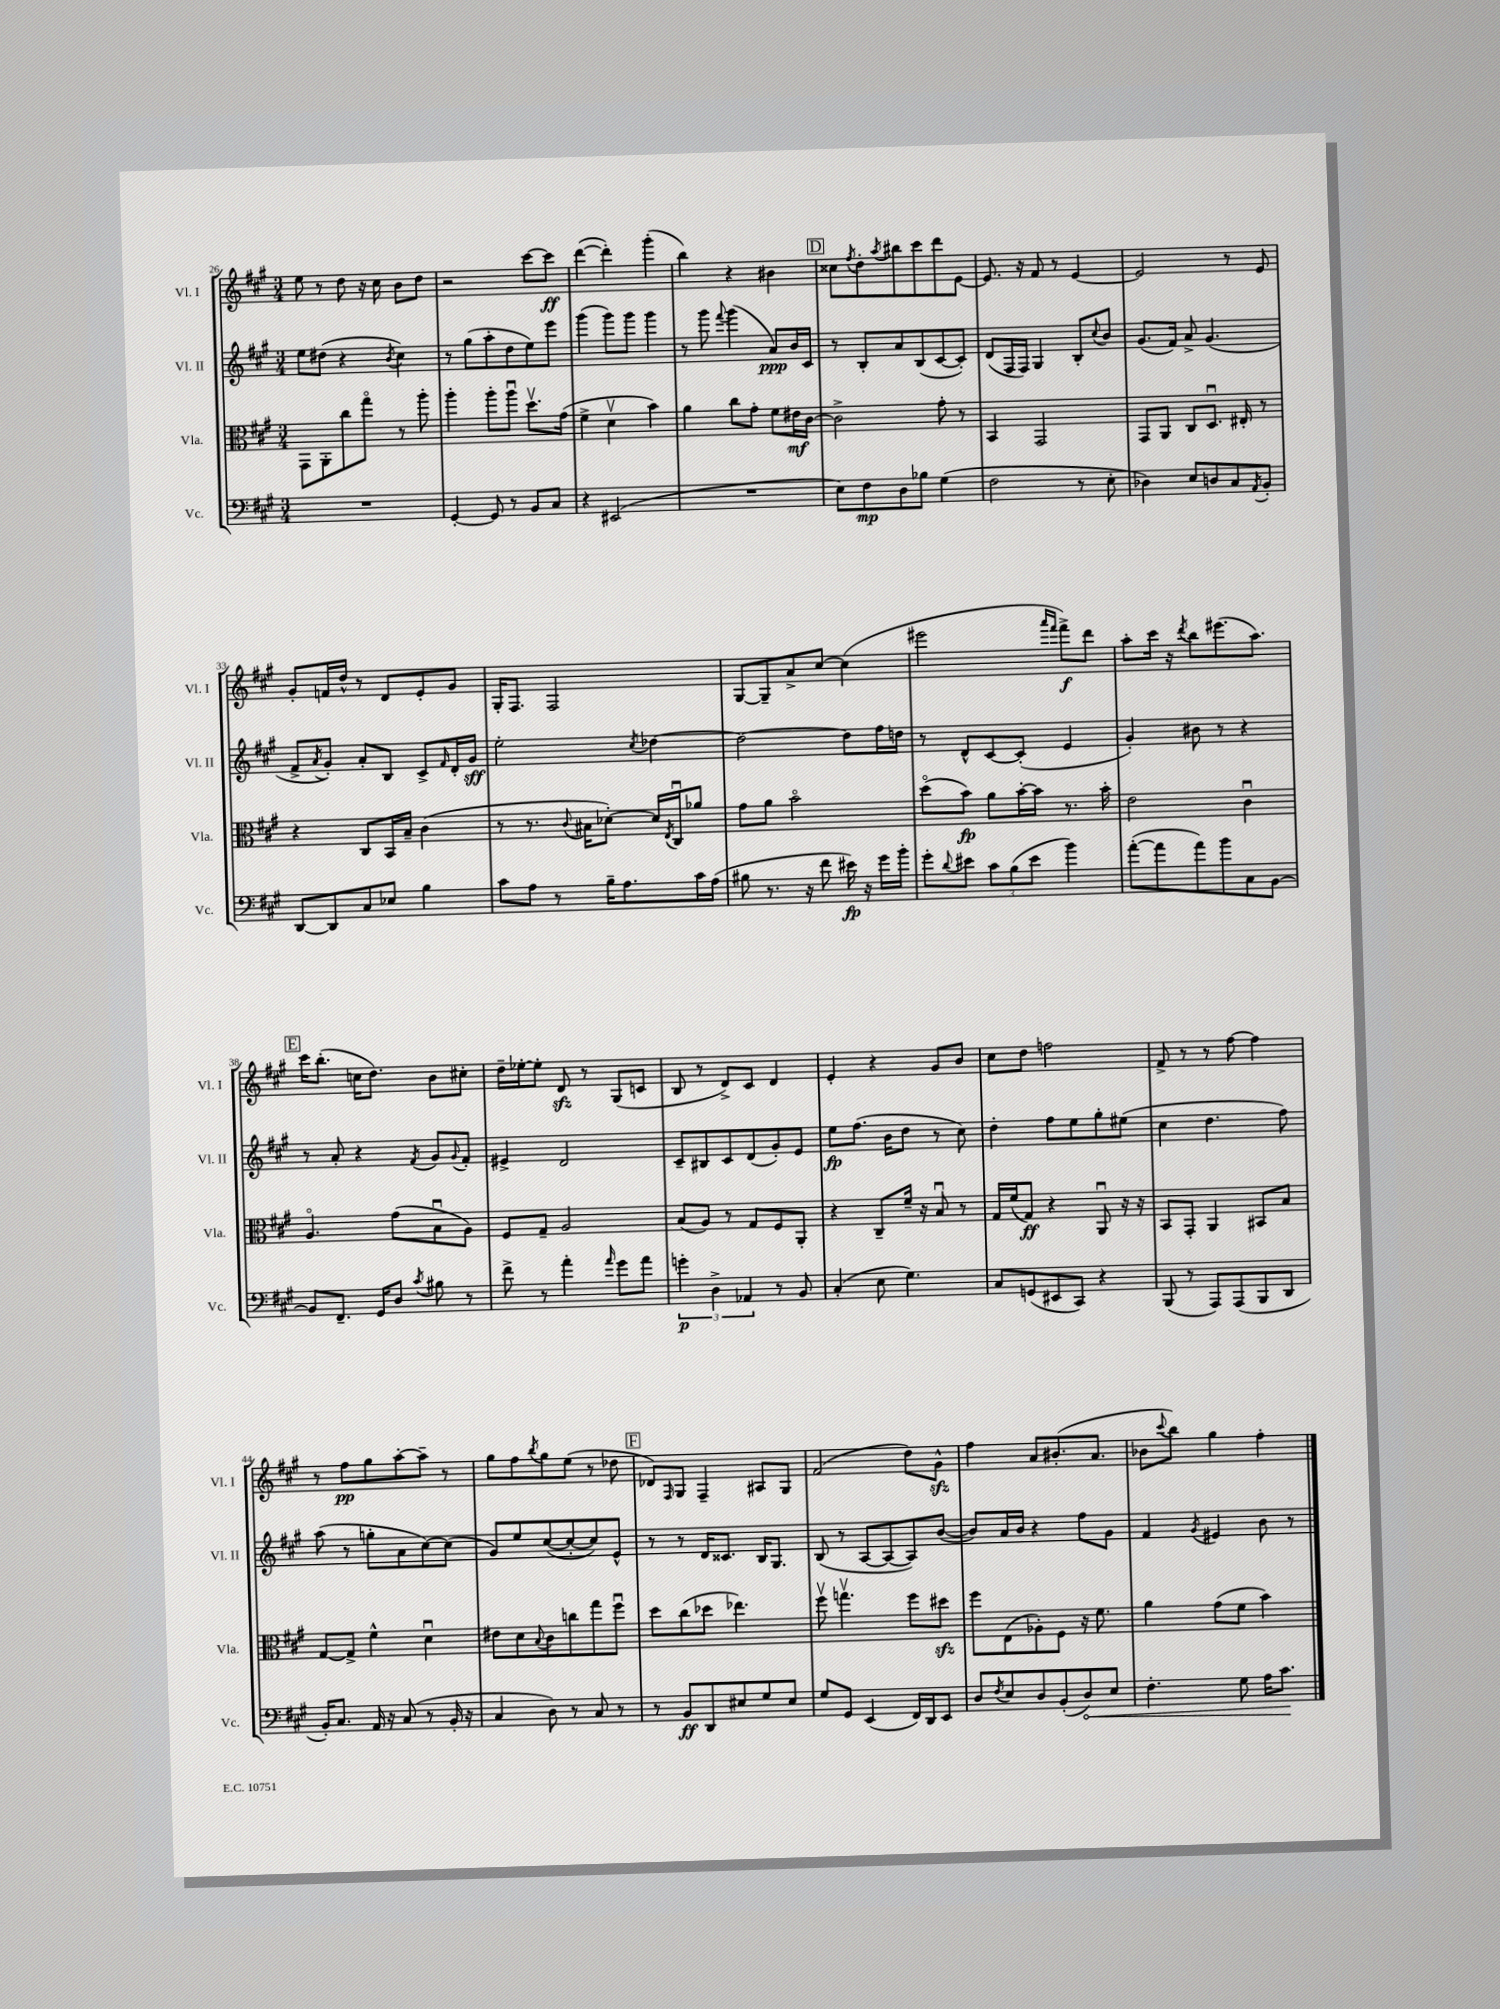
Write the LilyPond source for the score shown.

<<
\new StaffGroup <<
\new Staff = "s0" \with { instrumentName = "Vl. I" shortInstrumentName = "Vl. I" } {
    \clef treble \key a \major \numericTimeSignature \time 3/4
    e''8 r8 d''8 r16 cis''16 b'8 d''8 |
    r2 cis'''8~ cis'''8\ff |
    d'''4~( d'''4-.) gis'''4-.( |
    b''4) r4 bis'4 |
    \mark \markup { \box "D" } cisis''8 \acciaccatura { fis''8 } d''8-. \acciaccatura { a''8 } bis''8 cis'''8 d'''8 e'8~ |
    e'8. r16 fis'8 r8 e'4~ |
    e'2 r8 e'8 |
    gis'8-. f'16 d''16-^ r8 d'8 e'8-. gis'8 |
    gis16-. fis8. fis2 |
    gis8~ gis8-- a'8-> cis''8~ cis''4( |
    eis'''2 \grace { a'''16 fis'''16 } fis'''8->\f) d'''8 |
    a''8-. cis'''16 r16 \acciaccatura { d'''8 } b''8 eis'''8.( a''8.) |
    \mark \markup { \box "E" } cis'''16 b''8.-.( c''16 d''8.) b'8 cis''8-. |
    d''16-- ees''16~-. ees''8-. d'8\sfz r8 gis8( c'8 |
    b8 r8 d'8->) cis'8 d'4 |
    e'4-. r4 gis'8 b'8 |
    cis''8 d''8 f''2 |
    fis'8-> r8 r8 fis''8~ fis''4 |
    r8 fis''8\pp gis''8 a''8~-. a''8-- r8 |
    gis''8 fis''8 \acciaccatura { b''8 } gis''8 e''8( r8 des''8 |
    \mark \markup { \box "F" } des'8) \grace { fis16 } gis8 fis4-- ais8 gis8 |
    fis'2( d''8) gis'8-^\sfz |
    fis''4 a'8 bis'8.-.( a'8. |
    bes'8 \appoggiatura { cis'''8 } b''8) gis''4 fis''4-. \bar "|." |
}
\new Staff = "s1" \with { instrumentName = "Vl. II" shortInstrumentName = "Vl. II" } {
    \clef treble \key a \major \numericTimeSignature \time 3/4
    e''8 dis''8( r4 \acciaccatura { b'8 } cis''4) |
    r8 gis''8( a''8-. d''8 e''8) e'''8 |
    gis'''4( gis'''8) gis'''8 gis'''4 |
    r8 gis'''8 \appoggiatura { fis'''8 } gis'''4( a'8\ppp) b'16 cis'16 |
    \mark \markup { \box "D" } r8 b8-. a'8 b8( cis'8~ cis'8-.) |
    d'8( fis16 fis16) gis4 b8-. \appoggiatura { cis''8 } b'8 |
    gis'8.( fis'16) a'8-> gis'4.( |
    fis'8-> \acciaccatura { a'8 } gis'8-.) a'8-. b8 cis'8-> \grace { fis'16 } d'16-. gis'16\sff |
    e''2-. \acciaccatura { cis''8 } des''4~ |
    des''2~ des''8 fis''16 d''16 |
    r8 d'8-^ cis'8~ cis'8-.( e'4 |
    gis'4-.) bis'8 r8 r4 |
    \mark \markup { \box "E" } r8 a'8-. r4 \acciaccatura { fis'8 } gis'8 \appoggiatura { gis'8 } fis'8-. |
    eis'4-> d'2 |
    cis'8-- bis8 cis'8 d'8( gis'8-.) e'8 |
    e''8\fp fis''8.( b'16 d''8 r8 cis''8) |
    d''4-. fis''8 e''8 gis''8-. eis''8( |
    cis''4 d''4. fis''8) |
    a''8( r8 g''8-. a'8 cis''8~) cis''8( |
    gis'8) e''8 cis''8~( cis''8~-. cis''8) e'8-^ |
    \mark \markup { \box "F" } r8 r8 d'16 cisis'8. b16 gis8. |
    b8( r8 a8~ a8~ a8) b'8~( |
    b'8) a'16 b'16 r4 fis''8 gis'8 |
    fis'4 \acciaccatura { gis'8 } eis'4 b'8 r8 \bar "|." |
}
\new Staff = "s2" \with { instrumentName = "Vla." shortInstrumentName = "Vla." } {
    \clef alto \key a \major \numericTimeSignature \time 3/4
    gis,8 a,8-. cis''8 gis''8\flageolet r8 a''8-. |
    a''4-. a''8-. a''8\downbow d''8.\upbow gis'16( |
    fis'4-> d'4\upbow b'4) |
    a'4 cis''8 gis'8-. fis'8 eis'16\mf cis'16~ |
    \mark \markup { \box "D" } cis'2-> gis'8-. r8 |
    b,4 gis,2 |
    gis,8 a,8 cis8 d8.\downbow eis16-. r8 |
    r4 cis8 b,16 b16-- cis'4( |
    r8 r8. \appoggiatura { cis'8 } bis16 des'8~-.) des'16 \acciaccatura { e8 } cis16\downbow aes'8 |
    gis'8 a'8 b'2\flageolet |
    d''8\flageolet( b'8\fp) a'8 b'16~-. b'16 r8. b'16-. |
    e'2 cis'4\downbow |
    \mark \markup { \box "E" } a4.\flageolet gis'8( b8\downbow a8) |
    fis8 gis8-- a2 |
    b8( a8) r8 gis8 fis8 a,8-. |
    r4 cis8-- fis'16-- r16 b8\downbow r8 |
    gis16 fis'16( gis8\ff) r4 a,8\downbow r16 r16 |
    b,8 gis,8-. a,4 bis,8 b8 |
    gis8~ gis8-> fis'4-^ d'4\downbow |
    eis'8 d'8 \appoggiatura { b8 } cis'8 c''8 gis''8 fis''8\downbow |
    \mark \markup { \box "F" } d''8 cis''8( des''8 ees''4.) |
    fis''8\upbow g''4.\upbow fis''8 dis''8\sfz |
    fis''8 e8( aes8-.) fis8 r16 fis'8. |
    a'4 gis'8( fis'8 b'4) \bar "|." |
}
\new Staff = "s3" \with { instrumentName = "Vc." shortInstrumentName = "Vc." } {
    \clef bass \key a \major \numericTimeSignature \time 3/4
    R2. |
    gis,4~-. gis,8 r8 b,8 cis8 |
    r4 eis,2( |
    R2. |
    \mark \markup { \box "D" } e8) fis8\mp d8 bes8 gis4( |
    fis2 r8 e8-. |
    des4) e8 d8 cis8 \acciaccatura { a,8 } b,8-. |
    d,8~ d,8 cis8 ees8 b4 |
    cis'8 a8 r8 b16-- a8. cis'16 a16( |
    bis8 r8. r16 fis'8 eis'16\fp) r16 gis'16 b'16-. |
    gis'8-. \appoggiatura { d'8 } eis'8 \tuplet 3/2 { cis'8 b8( eis'8 } b'4) |
    a'8~-.( a'8 a'8) b'8 cis8 b,8~ |
    \mark \markup { \box "E" } b,8 fis,8.-- gis,16 d8 \acciaccatura { cis'8 } bis8 r8 |
    fis'8-> r8 a'4-. \grace { a'16 } gis'8 a'8 |
    \tuplet 3/2 { g'4-.\p d4-> aes,4 } r8 b,8 |
    cis4-.( e8 gis4.) |
    cis8 g,8( eis,8 cis,8) r4 |
    b,,8( r8 a,,8) a,,8( b,,8 d,8 |
    b,16-.) cis8. a,16 r16 cis8( r8 b,16-. r16 |
    cis4 d8) r8 cis8 r8 |
    \mark \markup { \box "F" } r8 b,8\ff d,8 eis8 gis8 eis8 |
    gis8 gis,8 e,4( fis,16) d,16 e,8 |
    d8 \acciaccatura { fis8 } e8 d8 b,8-.( \once \override Hairpin.circled-tip = ##t d8\<) e8 |
    fis4.-. gis8 a16 cis'8.\! \bar "|." |
}
>>
>>
\layout { \context { \Score currentBarNumber = #26 } }
